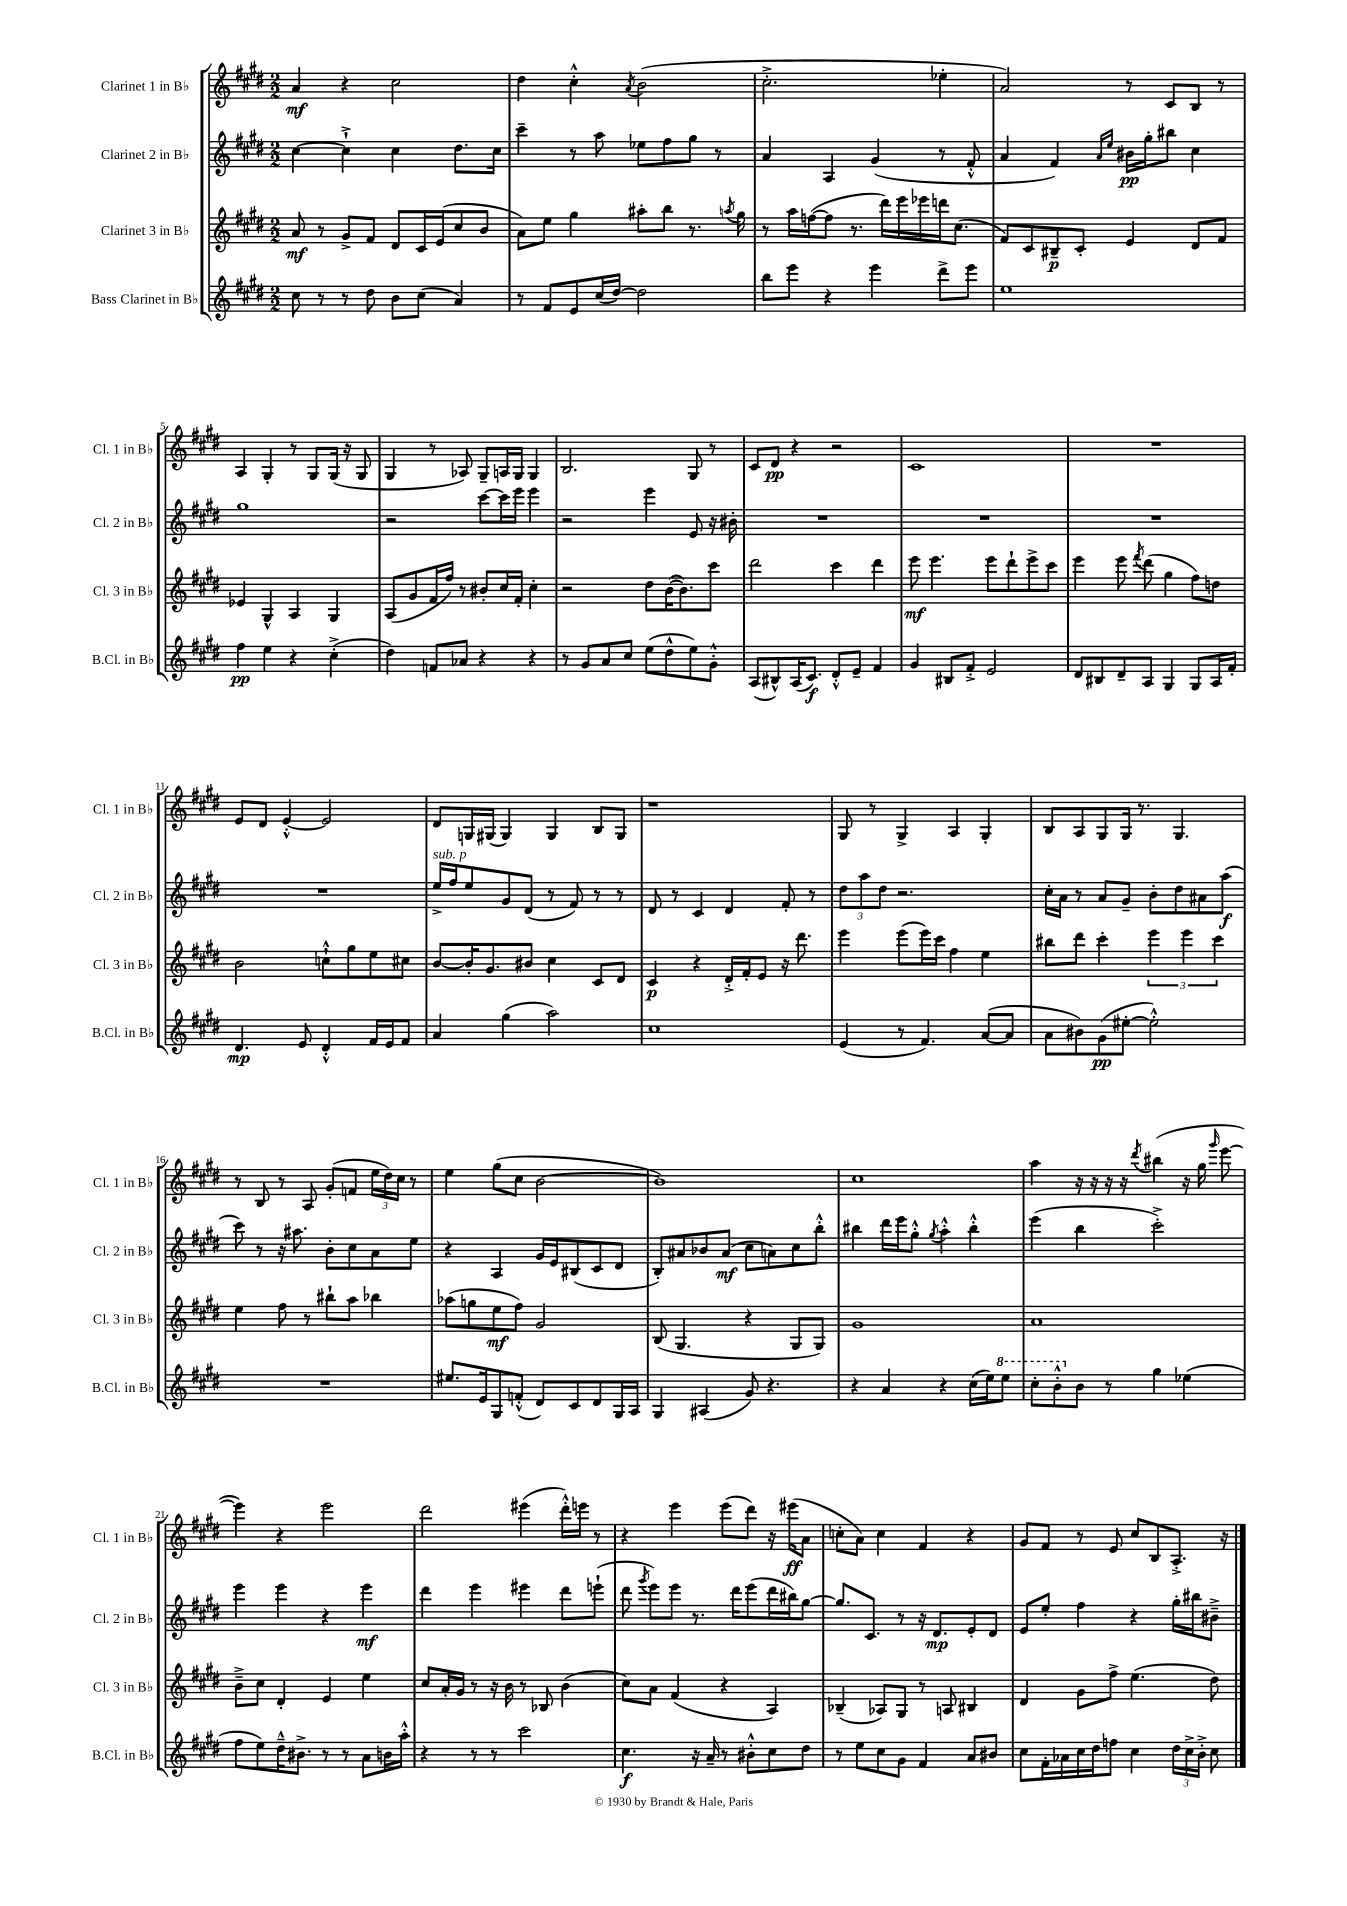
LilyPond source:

<<
\new StaffGroup <<
\new Staff = "s0" \with { instrumentName = "Clarinet 1 in Bb" shortInstrumentName = "Cl. 1 in Bb" } {
    \clef treble \key e \major \numericTimeSignature \time 2/2
    \autoBeamOff a'4\mf r4 cis''2 |
    dis''4 cis''4-.-^ \acciaccatura { a'8 } b'2( |
    cis''2.-.-> ees''4-. |
    a'2) r8 cis'8[ b8] r8 |
    a4 gis4-. r8 gis8[ gis16]( r16 gis8 |
    gis4 r8 aes8) gis8[-- a16 gis16] gis4 |
    b2. gis8 r8 |
    cis'8[ dis'8]\pp r4 r2 |
    cis'1 |
    R1 |
    e'8[ dis'8] e'4~-.-^ e'2 |
    dis'8[ g16 gis16]( gis4) gis4 b8[ gis8] |
    r1 |
    gis8 r8 gis4-> a4 gis4-. |
    b8[ a8 gis8 gis16] r8. gis4. |
    r8 b8 r8 a8 gis'8[-.( f'8] \tuplet 3/2 { e''16[ dis''16) cis''16] } r8 |
    e''4 gis''8[( cis''8] b'2~ |
    b'1) |
    cis''1 |
    a''4 r16 r16 r16 r16 \acciaccatura { dis'''8 } bis''4( r16 gis''16 \grace { gis'''16 } e'''8~ |
    e'''4) r4 e'''2 |
    dis'''2 eis'''4( dis'''16[-.-^) e'''16] r8 |
    r4 e'''4 e'''8[( dis'''8]) r16 eis'''16[\ff( a'8] |
    c''8[-. a'8]) c''4 fis'4 r4 |
    gis'8[ fis'8] r8 e'8 cis''8[ b8 a8.]-.-> r16 \bar "|." |
}
\new Staff = "s1" \with { instrumentName = "Clarinet 2 in Bb" shortInstrumentName = "Cl. 2 in Bb" } {
    \clef treble \key e \major \numericTimeSignature \time 2/2
    \autoBeamOff cis''4~ cis''4-!-> cis''4 dis''8.[ cis''16] |
    cis'''4-- r8 a''8 ees''8[ fis''8 gis''8] r8 |
    a'4 a4 gis'4( r8 fis'8-.-^ |
    a'4 fis'4) \grace { a'16[ e''16] } bis'16[\pp gis''16-. bis''8] cis''4 |
    gis''1 |
    r2 cis'''8[~ cis'''16 e'''16] e'''4 |
    r2 e'''4 e'8 r16 bis'16-. |
    R1 |
    R1 |
    R1 |
    R1 |
    e''16[->^\markup { \italic "sub. p" } fis''16 e''8 gis'8 dis'8]( r8 fis'8) r8 r8 |
    dis'8 r8 cis'4 dis'4 fis'8-. r8 |
    \tuplet 3/2 { dis''8[ a''8 dis''8] } r2. |
    cis''16[-. a'16] r8 a'8[ gis'8]-- b'8[-. dis''8 ais'8 a''8]\f( |
    cis'''8) r8 r16 ais''8. b'8[-. cis''8 a'8 e''8] |
    r4 a4 gis'16[ e'16 bis8( cis'8 dis'8] |
    b8[-.) ais'8 bes'8 ais'8]\mf( cis''8[ a'8) cis''8 b''8]-.-^ |
    bis''4 dis'''16[ e'''16 gis''8]-.-^ \acciaccatura { gis''8 } a''4-.-^ bis''4-.-^ |
    e'''4( b''4 cis'''2-.->) |
    e'''4 e'''4 r4 e'''4\mf |
    dis'''4 e'''4 eis'''4 dis'''8[ e'''8]-!( |
    dis'''8 \acciaccatura { gis'''8 } e'''8[) e'''8] r8. dis'''16[ e'''8( dis'''16 bis''16) gis''8]~ |
    gis''8.[ cis'8.] r8 r16 dis'8.[\mp e'8-. dis'8] |
    e'8[ e''8]-. fis''4 r4 gis''16[-. bis''16 bis'8]---> \bar "|." |
}
\new Staff = "s2" \with { instrumentName = "Clarinet 3 in Bb" shortInstrumentName = "Cl. 3 in Bb" } {
    \clef treble \key e \major \numericTimeSignature \time 2/2
    \autoBeamOff a'8\mf r8 gis'8[-> fis'8] dis'8[ cis'16 e'16( cis''8 b'8] |
    a'8[) e''8] gis''4 ais''8[-. b''8] r8. \acciaccatura { a''8 } gis''16 |
    r8 a''16[ f''16~( f''8] r8. dis'''16[) e'''16 ees'''16 d'''16 cis''8.]( |
    fis'8[) cis'8 bis8--\p cis'8]-. e'4 dis'8[ fis'8] |
    ees'4 gis4-^ a4 gis4 |
    a8[( gis'8 fis'16 fis''16]) r8 bis'8[-. cis''16 fis'16]-. cis''4-. |
    r2 dis''8[ b'16~( b'8.) cis'''8] |
    dis'''2 cis'''4 dis'''4 |
    e'''8\mf e'''4. e'''8[ dis'''8-! e'''8-> cis'''8] |
    e'''4 e'''8 \acciaccatura { fis'''8 } dis'''8( gis''4 fis''8[) d''8] |
    b'2 c''8[-!-^ gis''8 e''8 cis''8] |
    b'8[~ b'16-. gis'8. bis'8] cis''4 cis'8[ dis'8] |
    cis'4\p r4 dis'16[-.-> fis'16-. e'8] r16 dis'''8. |
    e'''4 e'''8[( e'''16) cis'''16] fis''4 e''4 |
    bis''8[ dis'''8] cis'''4-. \tuplet 3/2 { e'''4 e'''4 cis'''4 } |
    e''4 fis''8 r8 bis''8[-! a''8] bes''4 |
    aes''8[( g''8 e''8\mf fis''8]) gis'2 |
    b8( gis4. r4 gis8[ gis8]) |
    gis'1 |
    a'1 |
    b'8[---> cis''8] dis'4-. e'4 e''4 |
    cis''8[ a'16-. gis'16] r8 r16 b'16 r8 bes8 b'4( |
    cis''8[) a'8] fis'4( r4 a4) |
    bes4--( aes8[) gis8] r8 a8 bis4 |
    dis'4 gis'8[ fis''8]-> e''4.( dis''8) \bar "|." |
}
\new Staff = "s3" \with { instrumentName = "Bass Clarinet in Bb" shortInstrumentName = "B.Cl. in Bb" } {
    \clef treble \key e \major \numericTimeSignature \time 2/2
    \autoBeamOff cis''8 r8 r8 dis''8 b'8[ cis''8]( a'4) |
    r8 fis'8[ e'8 cis''16( dis''16]~) dis''2 |
    b''8[ e'''8] r4 e'''4 dis'''8[-> e'''8] |
    e''1 |
    fis''4\pp e''4 r4 cis''4-.->( |
    dis''4) f'8[ aes'8] r4 r4 |
    r8 gis'8[ a'8 cis''8] e''8[( dis''8-^ e''8) gis'8]-.-^ |
    a8[( bis8-^) a16( cis'8.]\f) dis'8[-.-^ e'8]-- fis'4 |
    gis'4 bis8[ fis'8]-.-> e'2 |
    dis'8[ bis8 dis'8-- a8] gis4 gis8[ a16 fis'16]-. |
    dis'4.\mp e'8 dis'4-.-^ fis'16[ e'16 fis'8] |
    a'4 gis''4( a''2) |
    cis''1 |
    e'4( r8 fis'4.) a'8[~( a'8] |
    a'8[ bis'8) gis'8\pp( eis''8]~-. eis''2-.-^) |
    R1 |
    eis''8.[ e'16 gis8 f'8]-.-^( dis'8[) cis'8 dis'8 gis16 a16] |
    gis4 ais4( gis'8) r4. |
    r4 a'4 r4 cis''16[( e''16) \ottava #1 e'''8] |
    cis'''8[-. b''8-.-^ \ottava #0 b'8] r8 gis''4 ees''4( |
    fis''8[ e''8) dis''16---^ bis'8.]-> r8 r8 a'8[ b'16 a''16]-.-^ |
    r4 r8 r8 cis'''2 |
    cis''4.\f r16 a'16-- r8 bis'8[-.-^ cis''8 dis''8] |
    r8 e''8[ cis''8 gis'8] fis'4 a'8[ bis'8] |
    cis''8[ fis'16-. aes'16 cis''16 dis''16 f''8] cis''4 \tuplet 3/2 { dis''16[ cis''16-> b'16]-.-> } cis''8 \bar "|." |
}
>>
>>
